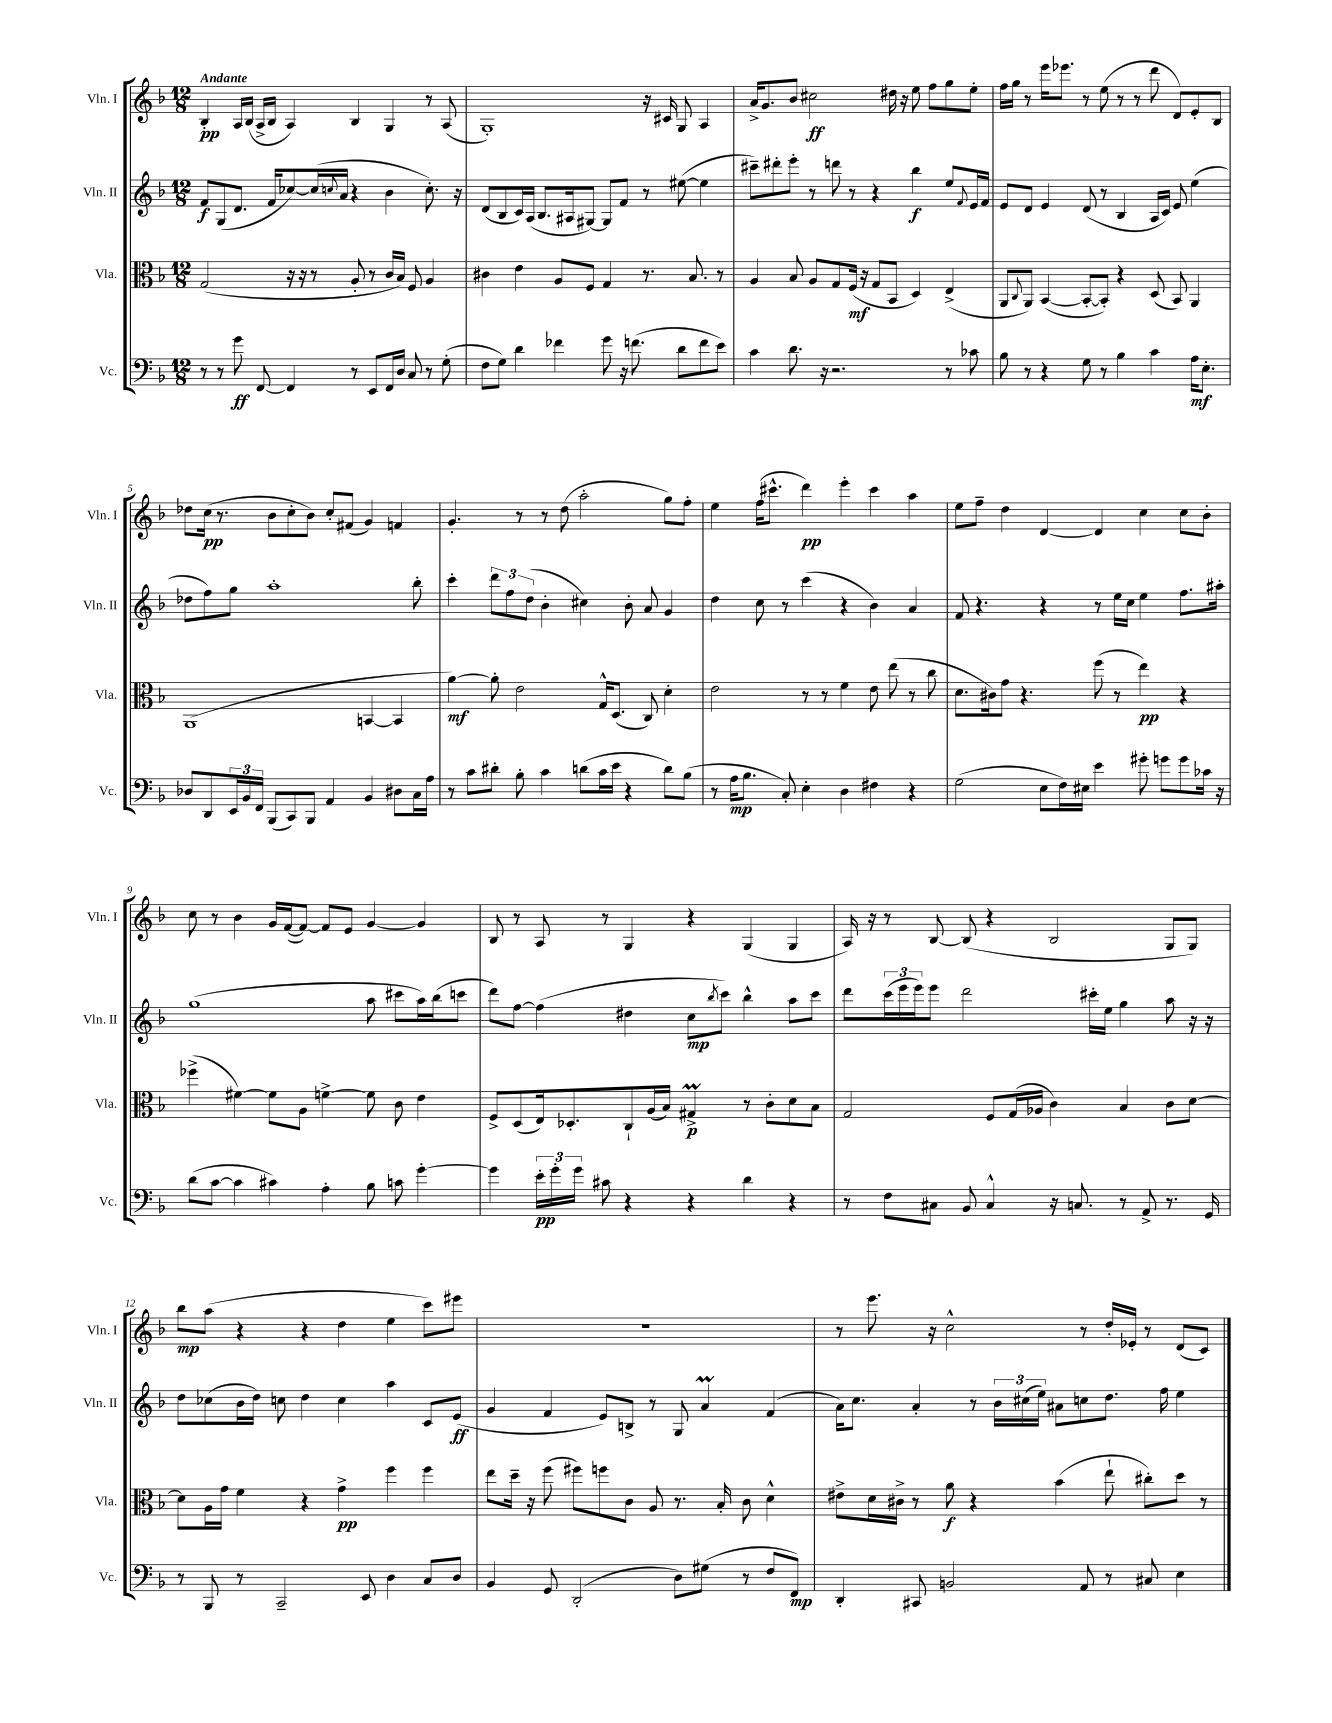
<<
\new StaffGroup <<
\new Staff = "s0" \with { instrumentName = "Vln. I" shortInstrumentName = "Vln. I" } {
    \clef treble \key f \major \numericTimeSignature \time 12/8 \tempo "Andante"
    bes4-.\pp a16 bes16( a16-> bes16 a4) bes4 g4 r8 a8( |
    g1-.) r16 cis'16 g8 a4 |
    a'16-> g'8. bes'8 cis''2\ff dis''16 r16 e''8 f''8 g''8 e''8-. |
    f''16 g''16 r8 e'''16 ees'''8. r8 e''8( r8 r8 d'''8 d'8) e'8-. bes8 |
    des''8 c''16\pp( r8. bes'8 c''8-. bes'8) c''8-. fis'8( g'4) f'4 |
    g'4.-. r8 r8 d''8( a''2-. g''8) f''8-. |
    e''4 f''16( cis'''8.-^ d'''4\pp) e'''4-. cis'''4 a''4 |
    e''8 f''8-- d''4 d'4~ d'4 c''4 c''8 bes'8-. |
    c''8 r8 bes'4 g'16 f'16~( f'8~) f'8 e'8 g'4~ g'4 |
    bes8 r8 a8 r8 g4 r4 g4( g4 |
    a16) r16 r8 bes8~ bes8( r4 bes2 g8 g8) |
    bes''8\mp a''8( r4 r4 d''4 e''4 c'''8) eis'''8 |
    R1. |
    r8 e'''8. r16 c''2-^ r8 d''16-. ees'16-. r8 d'8( c'8) \bar "|." |
}
\new Staff = "s1" \with { instrumentName = "Vln. II" shortInstrumentName = "Vln. II" } {
    \clef treble \key f \major \numericTimeSignature \time 12/8
    f'8\f g8( d'8. f'16 ces''8~) ces''16( \appoggiatura { c''8 } a'16 r4 bes'4 c''8.-.) r16 |
    d'8( bes8 c'16) a16( bes8. ais16 gis8~) gis8 f'8 r8 eis''8~( eis''4 |
    cis'''8--) dis'''8-. e'''8-. r8 d'''8 r8 r4 bes''4\f e''8 \appoggiatura { f'8 } e'16 f'16 |
    e'8 d'8 e'4 d'8( r8 bes4 a16 c'16) e'8 e''4( |
    des''8 f''8) g''8 a''1-. bes''8-. |
    c'''4-. \tuplet 3/2 { d'''8 f''8 d''8( } bes'4-. cis''4) bes'8-. a'8 g'4 |
    d''4 c''8 r8 c'''4( r4 bes'4) a'4 |
    f'8 r4. r4 r8 e''16 c''16 e''4 f''8. ais''16-. |
    g''1( a''8 cis'''8 a''16) bes''16( c'''8 |
    d'''8) f''8~ f''4( dis''4 c''8\mp \acciaccatura { bes''8 } c'''8) bes''4-^ a''8 c'''8 |
    d'''8 \tuplet 3/2 { c'''16( e'''16 e'''16) } e'''8 d'''2 cis'''16-. e''16 g''4 a''8 r16 r16 |
    d''8 ces''8( bes'16 d''16) c''8 d''4 c''4 a''4 c'8 e'8\ff( |
    g'4 f'4 e'8) b8-> r8 g8 a'4\prall f'4( |
    a'16) c''8. a'4-. r8 \tuplet 3/2 { bes'16 cis''16( e''16) } ais'8 c''8 d''8. f''16 e''4 \bar "|." |
}
\new Staff = "s2" \with { instrumentName = "Vla." shortInstrumentName = "Vla." } {
    \clef alto \key f \major \numericTimeSignature \time 12/8
    g2( r16 r16 r8 a8-. r8 c'16 bes16) f8 a4 |
    cis'4 e'4 a8 f8 g4 r8. bes8. r8 |
    a4 bes8 a8 g8 f16\mf( r16 g8 bes,8 d4) e4->( |
    a,8 \appoggiatura { c8 } a,8) bes,4~( bes,8~-. bes,8-.) r4 d8( bes,8) a,4 |
    a,1( b,4~ b,4 |
    a'4~\mf) a'8-. e'2 g16-^ d8.( c8) d'4-. |
    e'2 r8 r8 f'4 e'8 e''8( r8 c''8 |
    d'8. cis'16) g'8 r4. f''8( r8 e''4\pp) r4 |
    fes''4->( fis'4~) fis'8 a8 f'4~-> f'8 c'8 e'4 |
    f8-> d8( e16) des8.-. c8-! a16( bes16) gis4->\prall\p r8 c'8-. d'8 bes8 |
    g2 f8 g16( aes16 c'4) bes4 c'8 d'8~ |
    d'8 a16 g'16 f'4 r4 g'4->\pp f''4 f''4 |
    e''8 d''16-- r16 f''8( fis''8) f''8 c'8 a8 r8. bes16-. c'8 d'4-^ |
    eis'8-> d'16 cis'16-> r8 a'8\f r4 bes'4( e''8-! cis''8-.) d''8 r8 \bar "|." |
}
\new Staff = "s3" \with { instrumentName = "Vc." shortInstrumentName = "Vc." } {
    \clef bass \key f \major \numericTimeSignature \time 12/8
    r8 r8 g'8\ff f,8~ f,4 r8 e,8 f,16 d16 c8 r8 g8-.( |
    f8 g8) d'4 fes'4 g'8 r16 f'8.( d'8 f'8 e'8) |
    c'4 d'8. r16 r2. r8 ces'8 |
    bes8 r8 r4 g8 r8 bes4 c'4 a16\mf e8.-. |
    des8 d,8 \tuplet 3/2 { e,16 bes,16 f,16 } bes,,8( c,8) bes,,8 a,4 bes,4 dis8 c16 a16 |
    r8 c'8 dis'8-. bes8-. c'4 d'8( c'16 e'16 r4 d'8) bes8( |
    r8 a16\mp bes8. c8-.) e4-. d4 fis4 r4 |
    g2( e8 f16) eis16 e'4 gis'8-. g'8 g'8 ces'16 r16 |
    d'8( c'8~ c'4 cis'4) a4-. bes8 c'8 g'4~-. |
    g'4 \tuplet 3/2 { e'16-.\pp g'16-. g'16 } cis'8 r4 r4 d'4 r4 |
    r8 f8 cis8 bes,8 cis4-^ r16 c8. r8 a,8-> r8. g,16 |
    r8 bes,,8 r8 c,2-- e,8 d4 c8 d8 |
    bes,4 g,8 d,2-.( d8) gis8( r8 f8 f,8\mp) |
    d,4-. cis,8 b,2 a,8 r8 cis8 e4 \bar "|." |
}
>>
>>
